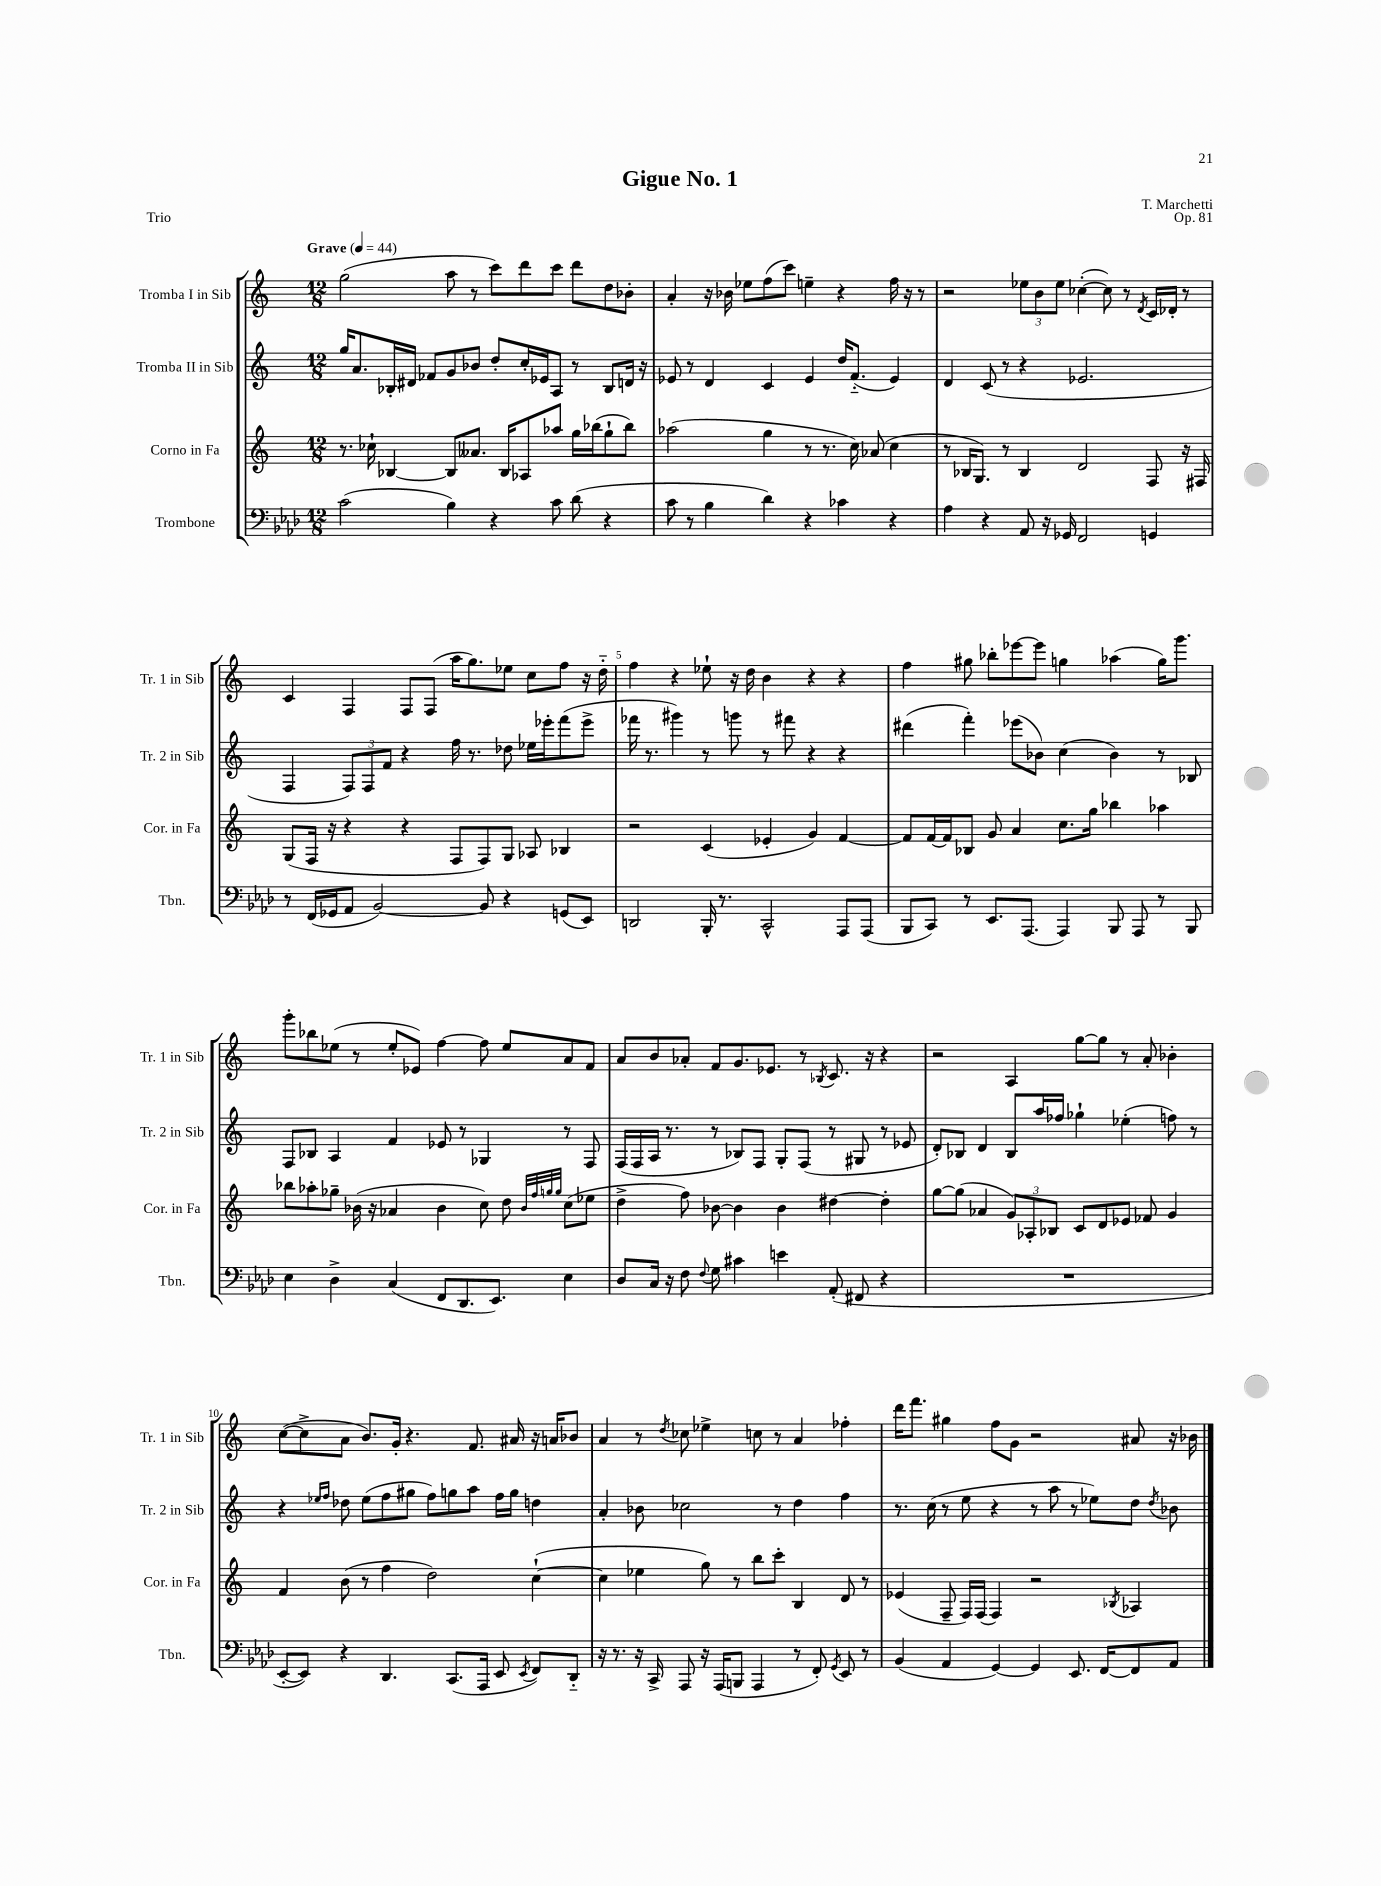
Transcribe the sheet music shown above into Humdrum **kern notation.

**kern	**kern	**kern	**kern
*part4	*part3	*part2	*part1
*staff4	*staff3	*staff2	*staff1
*I"Trombone	*I"Corno in Fa	*I"Tromba II in Sib	*I"Tromba I in Sib
*I'Tbn.	*I'Cor. in Fa	*I'Tr. 2 in Sib	*I'Tr. 1 in Sib
*clefF4	*clefG2	*clefG2	*clefG2
*k[b-e-a-d-]	*k[]	*k[]	*k[]
*M12/8	*M12/8	*M12/8	*M12/8
*MM44	*MM44	*MM44	*MM44
=1	=1	=1	=1
!	!	!	!LO:TX:a:B:t=Grave
(2c\	8.r	16gg/KL	(2gg\
.	.	8.a/	.
.	16cc-X`\	.	.
.	[4B-X/	16B-X'/L	.
.	.	16d#X/JJ	.
.	.	8f-X/L	.
4B-\)	8B-/L]	8g/	8aa\
.	8.a--X/J	8b-X/J	8r
4r	.	8dd'/L	8ccc\L)
.	16B-/KL	.	.
.	8A-X/	16cc'/L	8ddd\
.	.	16e-X/J	.
8c\	8aa-X/J	8A/J	8ccc\J
(8d-\	16gg\LL	8r	8ddd\L
.	(16bb-X\J	.	.
4r	8gg`\	8B-/L	8dd\
.	8bb-\J)	16dn/Jk	8b-X'\J
.	.	16r	.
=2	=2	=2	=2
8c\	(2aa-X\	8e-X/	4a'/
8r	.	8r	.
4B-\	.	4d/	16r
.	.	.	16b-X\
.	.	.	8ee-X\L
4d-\)	4gg\	4c/	(8ff\
.	.	.	8ccc\J)
4r	8r	4e-/	4een~\
.	8.r	.	.
4c-X\	.	16dd/KL	4r
.	16cc\)	(8.f/J	.
.	(8a-X/	.	.
4r	4cc\	4e-/)	16ff\
.	.	.	16r
.	.	.	8r
=3	=3	=3	=3
4A-\	8r	4d/	2r
.	16B-X/KL	.	.
.	8.G/J)	.	.
4r	.	(8c/	.
.	8r	8r	.
8AA-/	4B-/	4r	12ee-X\L
.	.	.	12b\
16r	.	.	.
.	.	.	12ee-\J
16GG-X/	.	.	.
2FF/	2d/	2.e-X/	([4cc-X'\
.	.	.	8cc-\])
.	.	.	8r
.	.	.	8qd/
4GGn/	8F/	.	16c/LL
.	.	.	16d-X'/JJ
.	16r	.	8r
.	16F#X/	.	.
!!LO:LB:g=z
=4	=4	=4	=4
8r	(8G/L	4F/	4c/
(16FF/LL	16F/Jk	.	.
16GG-X/J	16r	.	.
8AA-/J	4r	12F/L)	4F/
.	.	12F/	.
[2BB-/)	.	.	.
.	.	12f/J	.
.	4r	4r	8F/L
.	.	.	(8F/J
.	8F/L	16ff\	16aa\KL
.	.	8.r	8.gg\)
8BB-/]	8F/)	.	.
4r	8G/J	8dd-X\	8ee-X\J
.	8A-X/	16ee-X\LL	8cc\L
.	.	16eee-X'\J	.
(8GGn/L	4B-X/	(8fff\	8ff\J
8EE-/J)	.	8eee-^\J	16r
.	.	.	16dd\
=5	=5	=5	=5
2DDn/	2r	16fff-X\	4ff\
.	.	8.r	.
.	.	4ggg#X\)	4r
16BBB-'/	(4c/	8r	8ee-X`\
8.r	.	.	.
.	.	8gggn\	16r
.	.	.	16dd\
2CC^^/	4e-X'/	8r	4b\
.	.	8fff#X\	.
.	4g/)	4r	4r
8AAA-/L	[4f/	4r	4r
(8AAA-/J	.	.	.
=6	=6	=6	=6
8BBB-/L	8f/L]	(4ddd#X\	4ff\
8CC/J)	[16f/L	.	.
.	16f/J]	.	.
8r	8B-X/J	4fff'\)	8gg#X\
8.EE-/L	8g/	.	8bb-X'\L
.	4a/	(8eee-X\L	[8eee-X\
(8.AAA-/J	.	.	.
.	.	8b-X\J)	8eee-\J]
4AAA-/)	8.cc\L	(4cc\	4ggn\
.	16gg\Jk	.	.
8BBB-/	4bb-X\	4b-\)	(4aa-X\
8AAA-/	.	.	.
8r	4aa-X\	8r	16gg\KL)
.	.	.	8.ggg\J
8BBB-/	.	8B-X/	.
!!LO:LB:g=z
=7	=7	=7	=7
4E-\	8bb-X\L	8F/L	8ggg'\L
.	8aa-X'\	8B-X/J	8bb-X\
4D-^\	8gg-X~\J	4A/	(8ee-X\J
.	(16b-X\	.	8r
.	16r	.	.
(4C/	4a-X/	4f/	8ee-'/L
.	.	.	8e-X/J)
8FF/L	4b-\	8e-X/	[4ff\
8.DD-/	.	8r	.
.	8cc\)	4G-X/	8ff\]
8.EE-/J)	.	.	.
.	8dd\	.	8ee-/L
.	32qqb-/LLL	.	.
.	32qqff/	.	.
.	32qqggn/	.	.
.	32qqgg/JJJ	.	.
4E-\	(8cc\L	8r	8a/
.	8ee-X\J	8F/	8f/J
=8	=8	=8	=8
8D-/L	4dd^\	(16F/LL	8a/L
.	.	16F/	.
16C/Jk	.	16A/JJ	8b/
16r	.	8.r	.
8F\	8ff\)	.	8a-X'/J
8qqF/	.	.	.
8G\	[8b-X\	8r	8f/L
4c#X\	4b-\]	8B-X/L)	8.g/
.	.	8F/J	.
.	.	.	8.e-X/J
4en\	4b-\	8G'/L	.
.	.	(8F/J	8r
.	.	.	8qB-X/
(8AA-'/	[4dd#X\	8r	8.c/
8FF#X/	.	8G#X/	.
.	.	.	16r
4r	4dd#'\]	8r	4r
.	.	8e-X/	.
=9	=9	=9	=9
1.r	[8gg\L	8d'/L)	2r
.	(8gg\J]	8B-X/J	.
.	4a-X/	4d/	.
.	12g/L)	8B-/L	4A/
.	12A-X'/	.	.
.	.	16aa/L	.
.	12B-X/J	.	.
.	.	16ff-X/JJ	.
.	8c/L	4gg-X`\	[8gg\L
.	8d/	.	8gg\J]
.	8e-X/J	(4ee-X'\	8r
.	8f-X/	.	8a'/
.	4g/	8ffn\)	4b-X'\
.	.	8r	.
!!LO:LB:g=z
=10	=10	=10	=10
[8EE-'/L	4f/	4r	([8cc\L
8EE-/J])	.	.	8cc^\]
.	.	16qqee-X/LL	.
.	.	16qqff/JJ	.
4r	(8b\	8dd-X\	8a\J
.	8r	(8ee-\L	8.b/L)
4.DD-/	4ff\	8ff\	.
.	.	.	16g'/Jk
.	.	8gg#X\J	4.r
.	2dd\)	8ff\L)	.
(8.CC/L	.	8ggn\	.
.	.	8aa\J	8.f/
16AAA-/Jk	.	.	.
8EE-/	.	16ff\LL	.
.	.	16gg\JJ	16a#X/
8qEE-/	.	.	.
8FF/L)	([4cc`\	4ddn\	16r
.	.	.	16an/KL
8DD-/J	.	.	8b-X/J
=11	=11	=11	=11
16r	4cc\]	4a'/	4a/
8.r	.	.	.
16r	4ee-X\	8b-X\	8r
16CC^/	.	.	.
.	.	.	8qdd/
8AAA-/	.	2cc-X\	8cc-X\
16r	8gg\)	.	4ee-X^\
(16AAA-/KL	.	.	.
8BBBn/J	8r	.	.
4AAA-/	8bb\L	.	8ccn\
.	8ccc'\J	8r	8r
8r	4B/	4dd\	4a/
8FF'/)	.	.	.
8qGG/	.	.	.
8EE-/	8d/	4ff\	4ff-X'\
8r	8r	.	.
=12	=12	=12	=12
(4BB-/	(4e-X/	8.r	16ddd\KL
.	.	.	8.fff\J
.	.	(16cc\	.
4AA-/	8F~/	8r	4gg#X\
.	16F/LL)	8ee\	.
.	(16F/JJ	.	.
[4GG/)	4F/)	4r	8ff\L
.	.	.	8g\J
4GG/]	2r	8r	2r
.	.	8aa\	.
8.EE-/	.	8r	.
.	.	8ee-X\L)	.
[16FF/KL	.	.	.
.	8qB-X/	.	.
8FF/]	4A-X/	8dd\J	8a#X/
.	.	8qdd/	.
8AA-/J	.	8b-X\	16r
.	.	.	16b-X\
==	==	==	==
*-	*-	*-	*-
